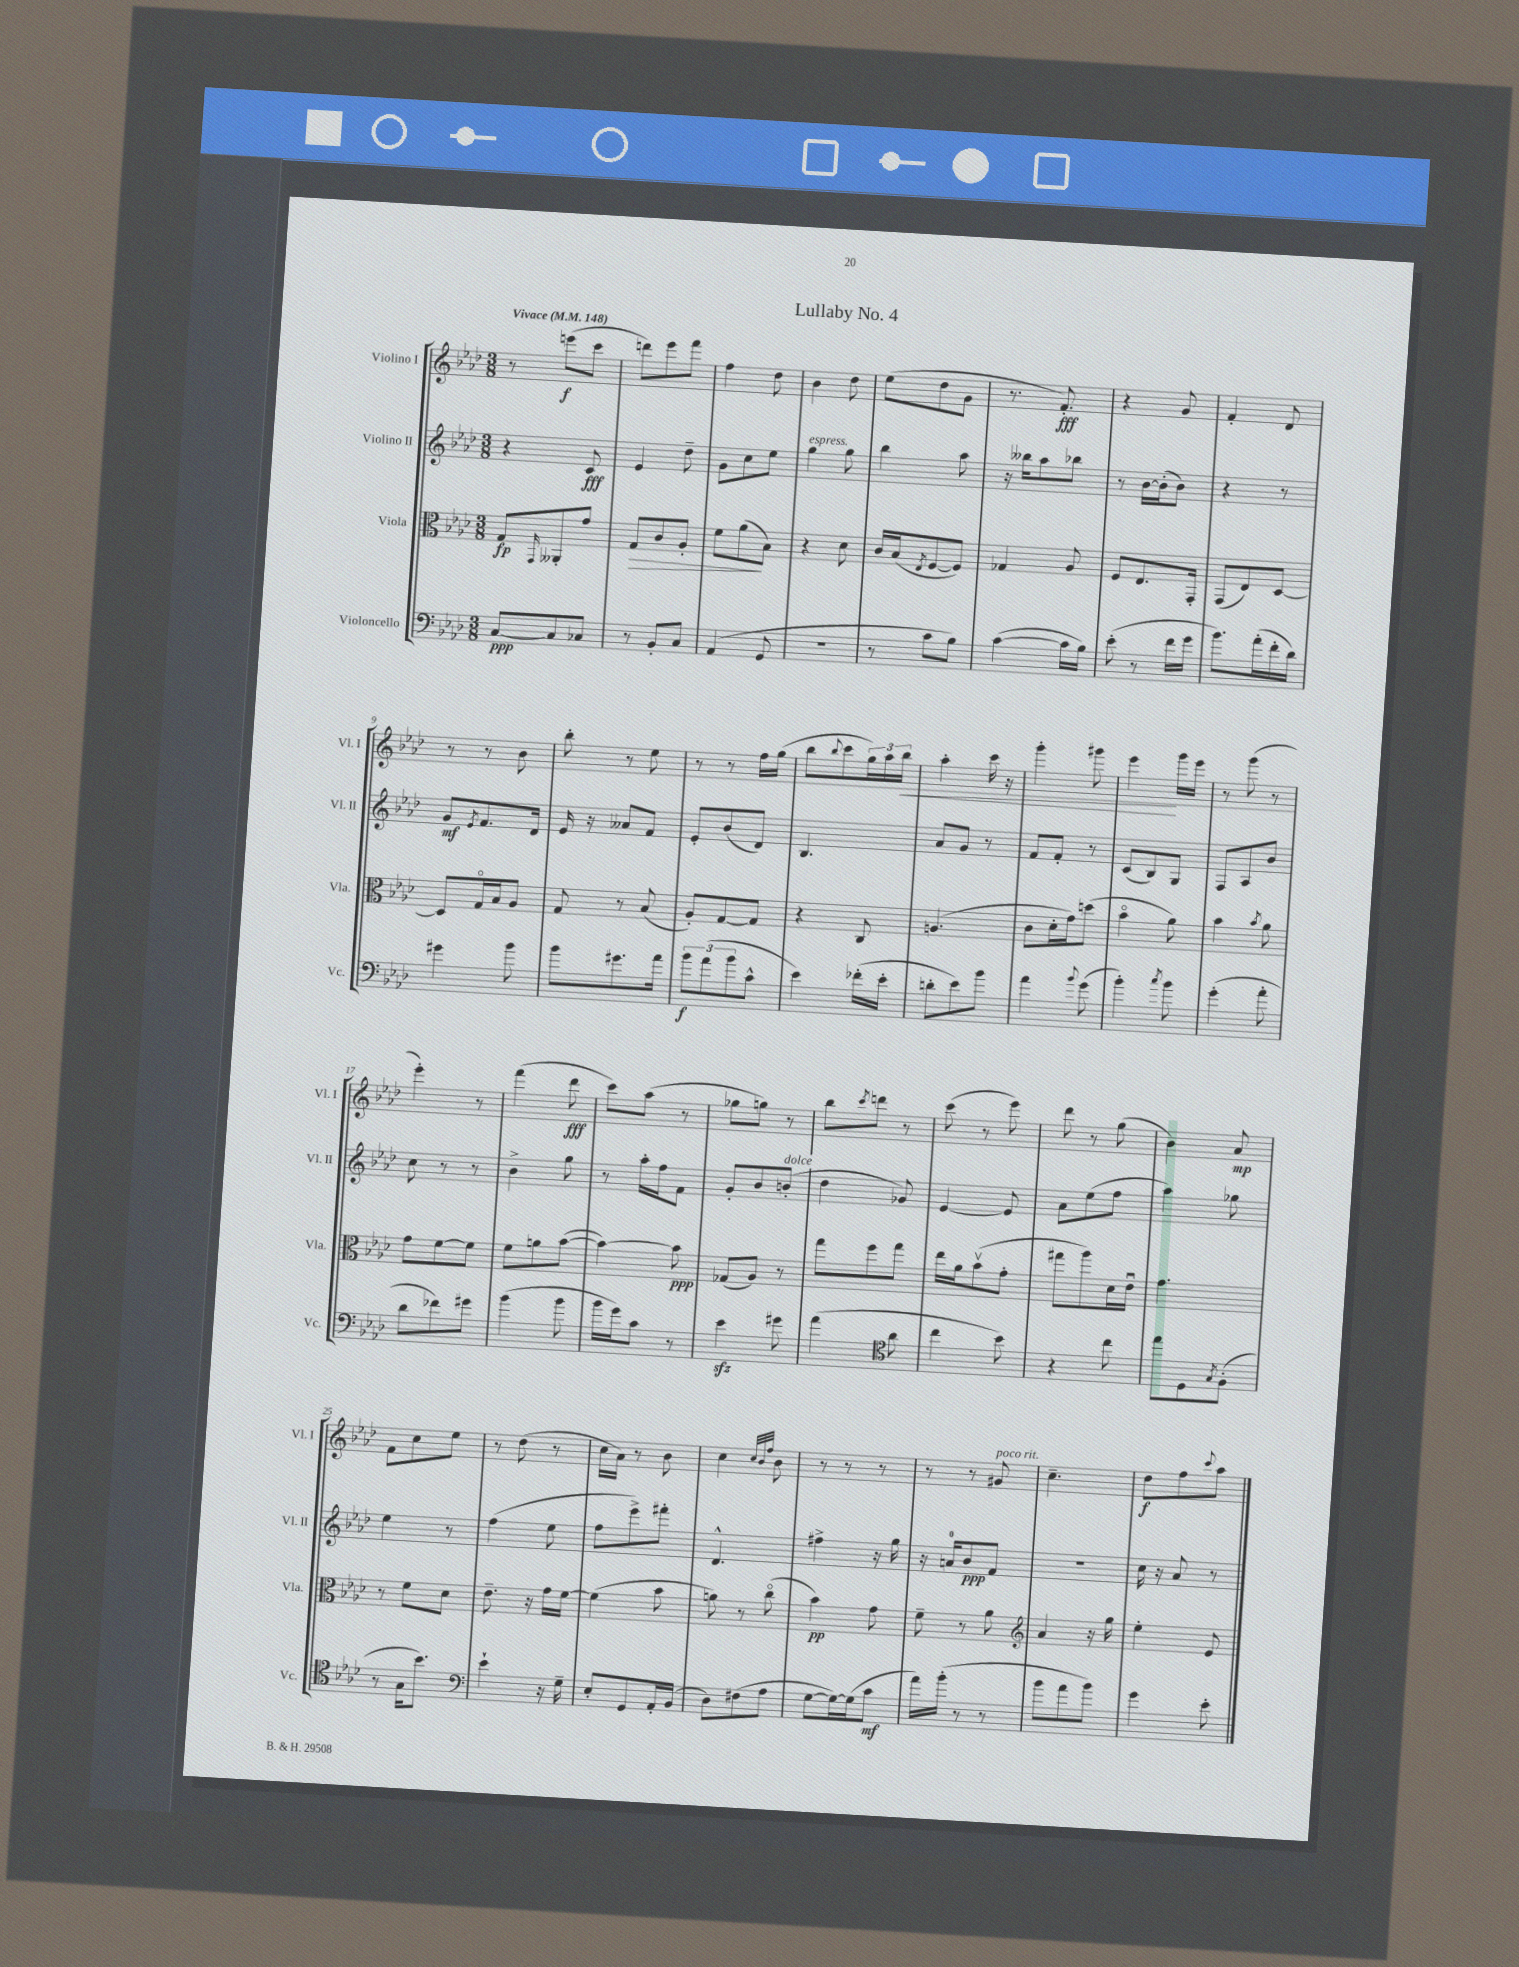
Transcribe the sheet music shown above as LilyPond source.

\header { title = "Lullaby No. 4" }
<<
\new StaffGroup <<
\new Staff = "s0" \with { instrumentName = "Violino I" shortInstrumentName = "Vl. I" } {
    \clef treble \key aes \major \numericTimeSignature \time 3/8 \tempo "Vivace" 4 = 148
    r8 e'''8\f( c'''8 |
    d'''8) ees'''8 f'''8 |
    f''4 des''8 |
    bes'4 des''8 |
    ees''8( des''8 g'8 |
    r8. f'8.-.\fff) |
    r4 g'8 |
    f'4-. des'8 |
    r8 r8 bes'8 |
    bes''8-. r8 ees''8 |
    r8 r8 f''16 g''16( |
    bes''8 \appoggiatura { bes''8 } c'''8 \tuplet 3/2 { g''16) aes''16 bes''16\< } |
    aes''4-. c'''16 r16 |
    g'''4-. gis'''8 |
    ees'''4\! g'''16 ees'''16 |
    r8 g'''8( r8 |
    ees'''4-.) r8 |
    f'''4( des'''8\fff |
    c'''8) aes''8( r8 |
    ges''8 g''8) r8 |
    bes''8 \acciaccatura { c'''8 } d'''8 r8 |
    c'''8( r8 ees'''8) |
    des'''8 r8 g''8( |
    bes'4) aes'8\mp |
    f'8 c''8 ees''8 |
    r8 des''8( r8 |
    c''16 aes'16) r8 bes'8 |
    c''4 \grace { c''32 bes'32 f''32 } bes'8 |
    r8 r8 r8 |
    r8 r8 gis'8^\markup { \italic "poco rit." } |
    c''4.-- |
    des''8\f f''8 \appoggiatura { c'''8 } aes''8 \bar "|." |
}
\new Staff = "s1" \with { instrumentName = "Violino II" shortInstrumentName = "Vl. II" } {
    \clef treble \key aes \major \numericTimeSignature \time 3/8
    r4 c'8\fff |
    ees'4 des''8-- |
    g'8 c''8 ees''8 |
    g''4^\markup { \italic "espress." } g''8 |
    bes''4 aes''8 |
    r16 beses''16 aes''8 bes''8 |
    r8 bes'16~ bes'16-.( bes'8) |
    r4 r8 |
    g'8\mf \acciaccatura { ees'8 } f'8. des'16 |
    ees'16 r16 aeses'8 f'8 |
    ees'8-. bes'8( des'8) |
    bes4. |
    aes'8 g'8 r8 |
    f'8 f'8-. r8 |
    c'8( bes8) g8 |
    f8 aes8 bes'8 |
    c''8 r8 r8 |
    bes'4-> g''8 |
    r8 aes''16-. f''16 f'8 |
    g'8-. bes'8 b'8-.^\markup { \italic "dolce" }( |
    des''4 ges'8) |
    ees'4~ ees'8 |
    aes'8 ees''8( f''8 |
    aes''4) ges''8 |
    ees''4 r8 |
    f''4( ees''8 |
    f''8 ees'''8->) fis'''8-. |
    des'4.-^ |
    fis''4-> r16 g''16 |
    r16 a'16-0 bes'8\ppp f'8 |
    R4. |
    c''16 r16 aes'8 r8 \bar "|." |
}
\new Staff = "s2" \with { instrumentName = "Viola" shortInstrumentName = "Vla." } {
    \clef alto \key aes \major \numericTimeSignature \time 3/8
    g8\fp \grace { g,16 } aeses,8-. g'8 |
    g8\> c'8 aes8-. |
    f'8 aes'8\!( bes8) |
    r4 des'8 |
    c'16 bes16( \acciaccatura { ees8 } f8~ f8) |
    ges4 aes8 |
    f8 ees8. g,16-. |
    g,8( ees8) des8~ |
    des8 g16\flageolet bes16 aes8 |
    g8 r8 bes8( |
    aes8-.) g8~ g8 |
    r4 c8 |
    a4.( |
    c'8 des'16-. g'16) d''8( |
    bes'4\flageolet aes'8) |
    bes'4 \acciaccatura { bes'8 } aes'8 |
    g'8 f'8~ f'8 |
    f'8 a'8 bes'8~( |
    bes'4~) bes'8\ppp |
    ges8( aes8) r8 |
    g''8 f''8 g''8 |
    ees''16 aes'16 bes'8\upbow( g'8-. |
    gis''8 aes''8) des'16 ees'16\downbow |
    g'4. |
    r8 f'8 des'8 |
    ees'8.-- r16 g'16 f'16~ |
    f'4( bes'8 |
    a'8) r8 c''8\flageolet( |
    bes'4\pp) g'8 |
    f'8-- r8 aes'8 |
    \clef treble aes'4 r16 g''16 |
    ees''4-. ees'8 \bar "|." |
}
\new Staff = "s3" \with { instrumentName = "Violoncello" shortInstrumentName = "Vc." } {
    \clef bass \key aes \major \numericTimeSignature \time 3/8
    c8~\ppp c8 ces8 |
    r8 bes,8-. c8 |
    aes,4( g,8 |
    R4. |
    r8 c'8 bes8) |
    c'4~( c'16 bes16) |
    ees'8-.( r8 f'16 g'16 |
    bes'8.) aes'16-.( f'16-. des'16) |
    gis'4 bes'8 |
    bes'8 gis'8. aes'16 |
    \tuplet 3/2 { bes'8\f aes'8( bes'8 } c'8-^ |
    ees'4) fes'16-.( ees'16-. |
    d'8-. ees'8) bes'8 |
    aes'4 \appoggiatura { bes'8 } g'8( |
    bes'4-.) \acciaccatura { c''8 } bes'8 |
    g'4-.( aes'8-. |
    des'8 fes'8) gis'8 |
    bes'4( bes'8 |
    bes'16 g'16) c'8 r8 |
    ees'4\sfz gis'8 |
    aes'4( \clef tenor aes'8 |
    c''4 bes'8) |
    r4 c''8 |
    ees''8 des8 \acciaccatura { g8 } f8-.( |
    r8 g16 bes'8.) |
    \clef bass ees'4-! r16 g16-- |
    ees8-. g,8 aes,16-. bes,16( |
    des8) fis8( aes8 |
    g8~ g16~) g16( c'8\mf |
    aes'16) bes'16-.( r8 r8 |
    bes'8 aes'8 bes'8) |
    g'4 ees'8-. \bar "|." |
}
>>
>>
